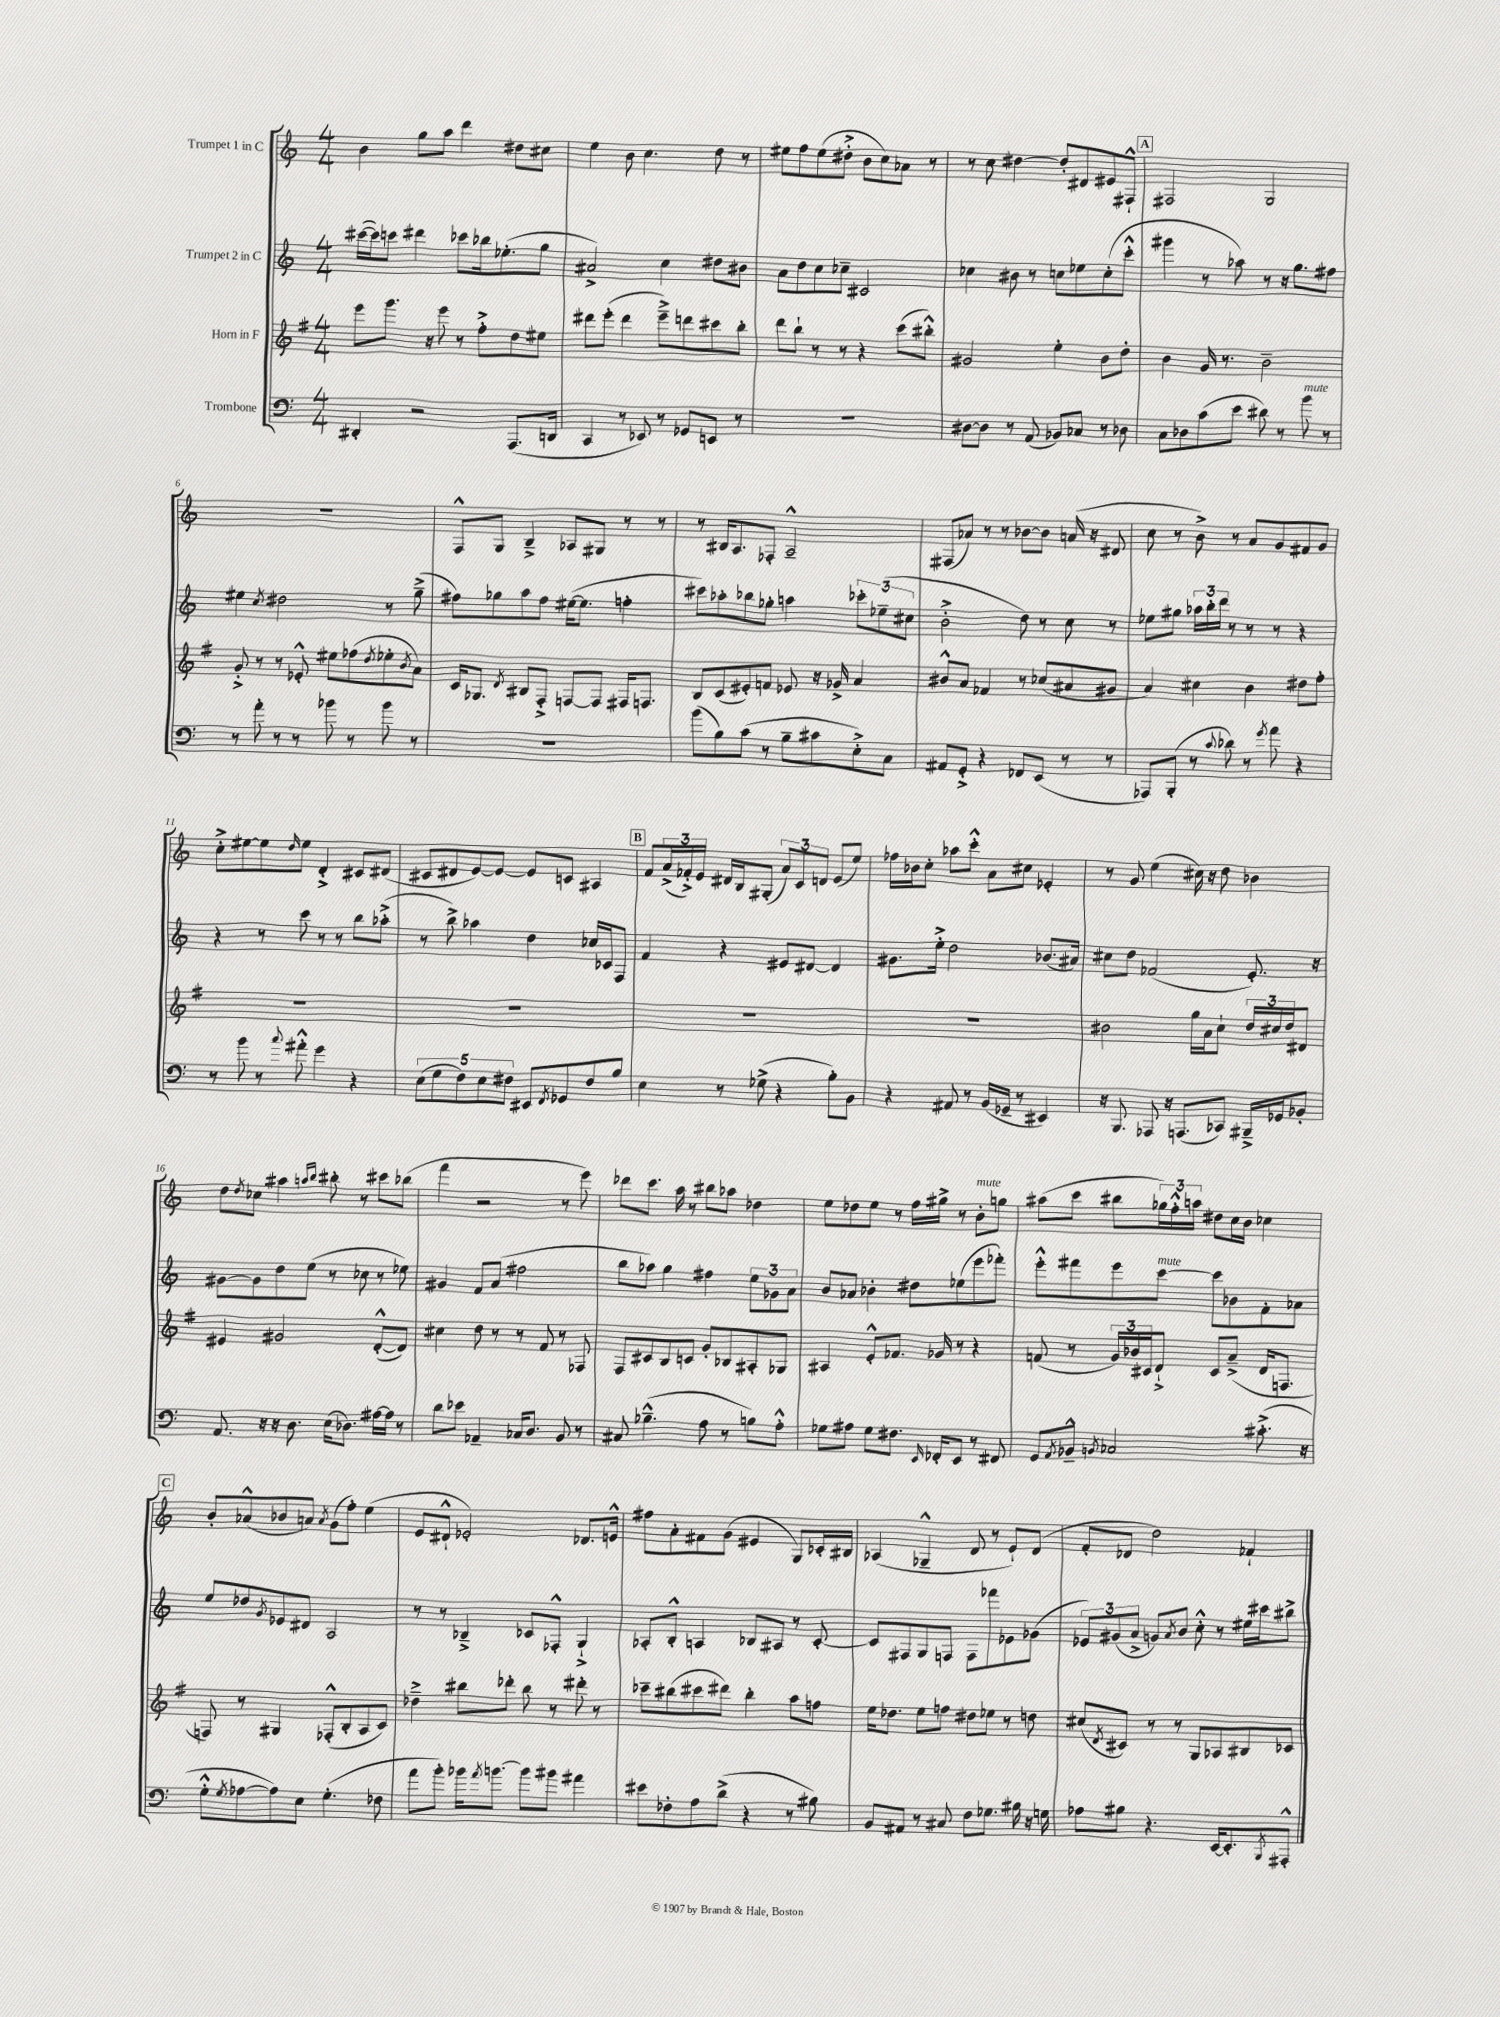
<<
\new StaffGroup <<
\new Staff = "s0" \with { instrumentName = "Trumpet 1 in C" } {
    \clef treble \key c \major \numericTimeSignature \time 4/4
    b'4 g''8 a''8 d'''4 dis''8 cis''8 |
    e''4 b'8 c''4. d''8 r8 |
    eis''8 f''8 eis''8( dis''8-.-> b'8 c''8) aes'8 r8 |
    r8 c''8 dis''4~ dis''8-. dis'8 eis'8 fis8-!-^ |
    \mark \markup { \box "A" } fis2 g2 |
    R1 |
    f8-^ g8 b4---> aes8 gis8 r8 r8 |
    r8 bis16 a8. fes8-. a2---^ |
    fis8( aes'8) r8 r8 bes'8~ bes'8 a'16( r16 dis'8 |
    c''8 r8 b'8->) r8 a'8 g'8 fis'8 g'8 |
    c''8-.-> eis''8~ eis''8 \grace { d''16 } eis''8 d'4-.-> cis'8 dis'8( |
    cis'8 dis'8 e'8~) e'8~ e'8 c'8 ais4 |
    \mark \markup { \box "B" } f'8 \tuplet 3/2 { a'16->( fes'16-.->) e'16 } dis'16 b16 gis8-.( \tuplet 3/2 { a'8) c'8 d'8 } e'8( e''8) |
    fes''16 bes'16 c''8-. aes''8 c'''8-.-^ a'8 cis''8 ees'4-. |
    r8 g'8 e''4( cis''16) r16 d''8 bes'4 |
    d''8 \acciaccatura { d''8 } ces''8 ais''4 \grace { a''16 b''16 } bis''8-. r8 cis'''8 bes''8( |
    f'''4 r2 r8 e'''8) |
    des'''8 c'''8. a''16 r8 bis''8 aes''8 des''4 |
    e''8 des''8 e''8 r8 f''16 gis''16-> r8 b'8-.^\markup { \italic "mute" } g''8 |
    ais''8( c'''8 bis''8 \tuplet 3/2 { ges''16) f''16-.-^ a''16 } dis''8 c''16 b'16 ces''4 |
    \mark \markup { \box "C" } b'8-. aes'8-^( bes'8 a'8) \acciaccatura { a'8 } g'8( f''8-.) e''4( |
    e'8 dis'8-!-^ ees'2-.) des'8. e'16-^ |
    fis''8 a'8-. fis'8 g'8( eis'4 g8) ces'16-. bis16 |
    aes4( ges4---^ d'8 r8 e'8-!) d'8( |
    f'8-. des'8 d''2) fes'4-! \bar "|." |
}
\new Staff = "s1" \with { instrumentName = "Trumpet 2 in C" } {
    \clef treble \key c \major \numericTimeSignature \time 4/4
    cis'''16~( cis'''16) c'''8 dis'''4 ces'''8 bes''16 ees''8.-.( g''8 |
    ais'2->) c''4 dis''8 bis'8 |
    a'8 d''8 c''8 ces''8-- cis'2 |
    ces''4 bis'8 r8 c''8 ees''8 c''8-.( c'''8-.-^ |
    \mark \markup { \box "A" } gis'''4 r8 aes''8) r8 r16 g''8. fis''8 |
    eis''4 \acciaccatura { c''8 } dis''2 r8 g''8--->( |
    fis''8) ges''8 a''8 fis''8 eis''16~( eis''8. f''4-. |
    cis'''8) aes''8-. bes''8 ges''8-. a''4 \tuplet 3/2 { ces'''8-. ees''8--( cis''8 } |
    b'2-.-> d''8) r8 c''8 r8 |
    ees''8 gis''8 \tuplet 3/2 { aes''16 b''16-. d'''16 } r8 r8 r8 r4 |
    r4 r8 c'''8 r8 r8 b''8 aes''8-.->( |
    r8 b''8->) aes''4 d''4 ces''16 ces'16 f8 |
    \mark \markup { \box "B" } f'4 r4 eis'8 dis'8~ dis'4 |
    gis'8. e''16-.-> d''2 bes'8.( ais'16) |
    cis''8 d''8 fes'2( e'8.-.) r16 |
    gis'8~ gis'8 d''8 e''8( r8 ces''8 r8 ees''8) |
    gis'4 f'8 a'8( fis''2 |
    b''8 aes''8) g''4 fis''4 \tuplet 3/2 { e''8 ges'8 a'8 } |
    b'8 aes'8 bes'4-. dis''8 ees''8( e'''8 fes'''8-.) |
    e'''8-.-^ fis'''8 e'''8 c'''8~^\markup { \italic "mute" } c'''8 bes'8 f'8-. aes'8 |
    \mark \markup { \box "C" } e''8 des''8 \acciaccatura { g'8 } ees'8 dis'8 a2 |
    r8 r8 bes4---> ces'8 fes8-.-^ g4-!-> |
    aes8-. b8-.-^ a4 bes8 ais8 r8 c'8~-. |
    c'8 fis8 g8 f8 f8 fes'''8 ees'8 ges'8( |
    \tuplet 3/2 { ees'8) gis'8( a'8-> } g'8) \acciaccatura { a'8 } b'8 c''8-.-^ r8 eis''16 cis'''16 bis''8-> \bar "|." |
}
\new Staff = "s2" \with { instrumentName = "Horn in F" } {
    \clef treble \key g \major \numericTimeSignature \time 4/4
    e'''8 g'''8. r16 e'''8 r8 fis''8-.-> d''8 eis''8 |
    dis'''8 e'''8-.( dis'''4 e'''8--->) d'''8 cis'''8 b''8-. |
    d'''8 b''8-! r8 r8 r4 c'''8( bis''8-.-^) |
    gis'2 e''4-. b'8 d''8-. |
    \mark \markup { \box "A" } b'4 g'16 r8. b'2-- |
    g'8-.-> r8 r8 ees'8-.-^ eis''8 fes''8( \acciaccatura { d''8 } ees''8-. \acciaccatura { b'8 } a'8) |
    c'16 ges8. \acciaccatura { d'8 } bis8 fis8-.-> f8~ f8 fis16 f8. |
    b8 c'8( eis'8-.) f'8 ees'8 r16 ges'16-> a'4 |
    bis'8-^ a'8 fes'4 r8 ces''8( ais'8 gis'8 |
    a'4) cis''4 b'4 dis''8 fis''8-. |
    R1 |
    R1 |
    \mark \markup { \box "B" } R1 |
    R1 |
    bis'2 g''16 a'16 c''8-! \tuplet 3/2 { d''16 cis''16 d''16 } dis'8 |
    eis'4 gis'2 d'8~-.-^( d'8) |
    cis''4 d''8 r8 r8 fis'8 r8 fes8 |
    fis8 cis'8 b8 c'8 g'8-. bes8 ais8-. ges8 |
    ais4 e'8-.-^ fes'8. ges'16 r8 r4 |
    f'8( r8 \tuplet 3/2 { g'16) bes'16 cis'16 } d'8-!-> cis'8 a'8--->( d'16 f8. |
    \mark \markup { \box "C" } f8) r8 gis4 fes8-.-^( b8-. a8 c'8) |
    des''4---> bis''8 des'''8-. bis''8 r8 dis'''8-. r8 |
    ces'''8-- bis''8( cis'''8 dis'''8) bis''4-. a''8 f''8 |
    e''16 des''8. e''8 f''8 dis''8 ees''8 r8 d''8 |
    cis''8( \acciaccatura { d'8 } cis'8) r8 r8 g8 aes8 bis8 ces'8 \bar "|." |
}
\new Staff = "s3" \with { instrumentName = "Trombone" } {
    \clef bass \key c \major \numericTimeSignature \time 4/4
    dis,4-. r2 a,,8.( d,16 |
    c,4 r8 ees,8) r8 ges,8 e,8 r8 |
    R1 |
    dis8~ dis8 r8 a,8( bes,8) ces8 r8 des8 |
    \mark \markup { \box "A" } c8 des8 c'8( e'8 dis'8) r8 b'8^\markup { \italic "mute" } r8 |
    r8 a'8-. r8 r8 bes'8 r8 bes'8 r8 |
    R1 |
    b'8( b8) c'8( r8 b8-- cis'8 e8-.->) c8 |
    ais,8 g,8-.-> r4 fes,8 e,8( r8 r8 |
    aes,,8) b,,8-.( r8 \appoggiatura { c'8 } des'8) r8 \acciaccatura { g'8 } a'8 r4 |
    r8 b'8 r8 \appoggiatura { c''8 } ais'8-.-^ g'4 r4 |
    \tuplet 5/4 { e8( g8 f8) e8 fis8 } eis,8 \acciaccatura { f,8 } ges,8 fis8 b8 |
    \mark \markup { \box "B" } e4 r8 ges8->( r4 b8-.) b,8 |
    r4 ais,8 r8 b,16( ges,16-- r8 eis,4) |
    r16 b,,8. aes,,8 r16 a,,8.( ces,8) bis,,16---> ges,16 bes,8-. |
    a,8. r16 r16 d8. e16( des8.) ais16~ ais16 r8 |
    d'8 ees'8 aes,4-- ces16 d8. b,8 r8 |
    cis8 bes4.---^( a8 r8 b8) a8-.-^ |
    ges8 ais8 ges8 fis8. \grace { e,16 } fes,16-. e,8 r8 fis,8 |
    g,8 \acciaccatura { a,8 } bes,8---^ \acciaccatura { b,8 } ces2 cis'8.-.->( r16 |
    \mark \markup { \box "C" } g8-.-^ \acciaccatura { g8 } aes8~ aes8) e8 g4.-.( fes8 |
    a'8 b'8-.) bes'16 \acciaccatura { a'8 } b'8.~ b'8 bis'8 ais'4 |
    eis'8 fes8-. a8 d'8->( r4 r8 bis8) |
    b,8 ais,8 r8 cis8 f8 ges8. bis16 r16 g16 |
    aes8 bis8 r4. e,16~ e,8.-. \acciaccatura { b,,8 } ais,,8-.-^ \bar "|." |
}
>>
>>
